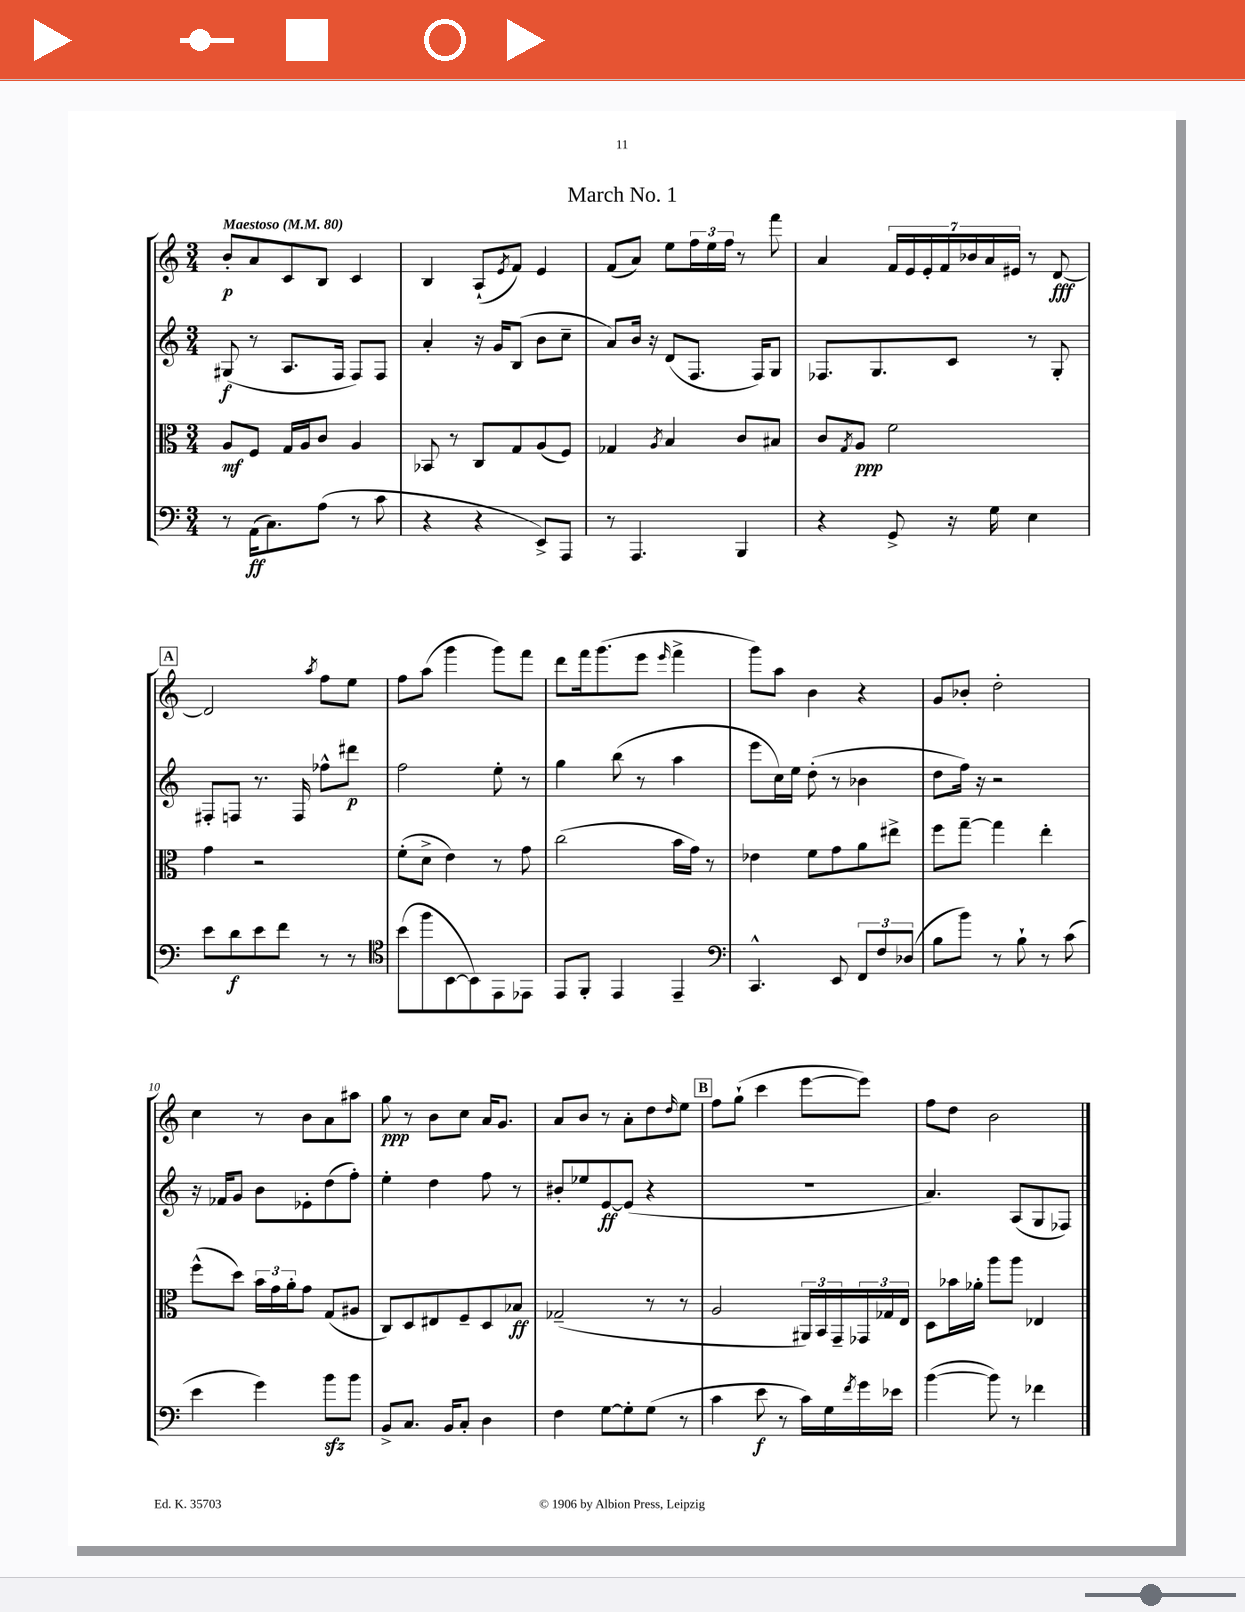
\header { title = "March No. 1" }
<<
\new StaffGroup <<
\new Staff = "s0" {
    \clef treble \key c \major \numericTimeSignature \time 3/4 \tempo "Maestoso" 4 = 80
    b'8-.\p a'8 c'8 b8 c'4 |
    b4 a8-!( \acciaccatura { e'8 } f'8) e'4 |
    f'8( a'8) e''8 \tuplet 3/2 { f''16 e''16 f''16 } r8 f'''8 |
    a'4 \tuplet 7/4 { f'16 e'16 e'16-. f'16 bes'16 a'16 eis'16 } r8 d'8~\fff |
    \mark \markup { \box "A" } d'2 \acciaccatura { a''8 } f''8 e''8 |
    f''8 a''8( g'''4 g'''8) f'''8 |
    d'''8 f'''16 g'''8.( e'''8 \grace { e'''16 } f'''4-> |
    g'''8) a''8 b'4 r4 |
    g'8 bes'8-. d''2-. |
    c''4 r8 b'8 a'8 ais''8 |
    g''8\ppp r8 b'8 c''8 a'16 g'8. |
    a'8 b'8 r8 a'8-. d''8 \grace { d''16 } e''8 |
    \mark \markup { \box "B" } f''8 g''8-!( c'''4 e'''8~ e'''8) |
    f''8 d''8 b'2 \bar "|." |
}
\new Staff = "s1" {
    \clef treble \key c \major \numericTimeSignature \time 3/4
    gis8\f( r8 a8. f16 f8) f8 |
    a'4-. r16 g'16 b8( b'8 c''8-- |
    a'8) b'16 r16 d'8( f8. f16) g8 |
    fes8. g8. c'8 r8 g8-. |
    \mark \markup { \box "A" } fis8-. f8 r8. f16 fes''8-^ dis'''8\p |
    f''2 e''8-. r8 |
    g''4 b''8( r8 a''4 |
    e'''8 c''16) e''16 d''8-.( r8 bes'4 |
    d''8 f''16) r16 r2 |
    r16 fes'16 g'8 b'8 ees'8-. d''8( f''8-.) |
    e''4-. d''4 f''8 r8 |
    bis'8-. ees''8 e'8~\ff e'8( r4 |
    \mark \markup { \box "B" } R2. |
    a'4.) a8( g8 fes8) \bar "|." |
}
\new Staff = "s2" {
    \clef alto \key c \major \numericTimeSignature \time 3/4
    a8\mf f8 g16 a16 c'8 a4 |
    bes,8 r8 c8 g8 a8( f8) |
    ges4 \acciaccatura { a8 } b4 c'8 bis8 |
    c'8 \acciaccatura { g8 } a8\ppp f'2 |
    \mark \markup { \box "A" } g'4 r2 |
    f'8-.( d'8-> e'4) r8 g'8 |
    c''2( b'16 g'16) r8 |
    ees'4 f'8 g'8 a'8 eis''8-> |
    f''8 g''8~-- g''4 e''4-. |
    f''8-^( d''8) \tuplet 3/2 { b'16 g'16 a'16-. } g'8 g8( ais8 |
    c8) d8 eis8 f8-- d8 bes8\ff |
    ges2--( r8 r8 |
    \mark \markup { \box "B" } a2 \tuplet 3/2 { ais,16) b,16 g,16-- } \tuplet 3/2 { ges,16 ges16 e16 } |
    d8 bes'16 aes'16-. a''8 a''8 ees4 \bar "|." |
}
\new Staff = "s3" {
    \clef bass \key c \major \numericTimeSignature \time 3/4
    r8 a,16\ff( c8.) a8( r8 c'8 |
    r4 r4 e,8->) a,,8 |
    r8 a,,4. b,,4 |
    r4 g,8-> r16 g16 e4 |
    \mark \markup { \box "A" } e'8 d'8\f e'8 f'8 r8 r8 |
    \clef tenor b'8( f''8 b,8~ b,8) e,8 ees,8 |
    e,8 f,8-. e,4 e,4-- |
    \clef bass c,4.-^ e,8 \tuplet 3/2 { f,8 f8 des8( } |
    b8 b'8) r8 b8-! r8 c'8( |
    e'4 g'4) b'8\sfz b'8 |
    b,8-> c8. b,16 c8-. d4 |
    f4 g8~ g8-. g8( r8 |
    \mark \markup { \box "B" } c'4 e'8\f r8 c'16) g16 \acciaccatura { f'8 } g'16 ees'16 |
    b'4~( b'8) r8 fes'4 \bar "|." |
}
>>
>>
